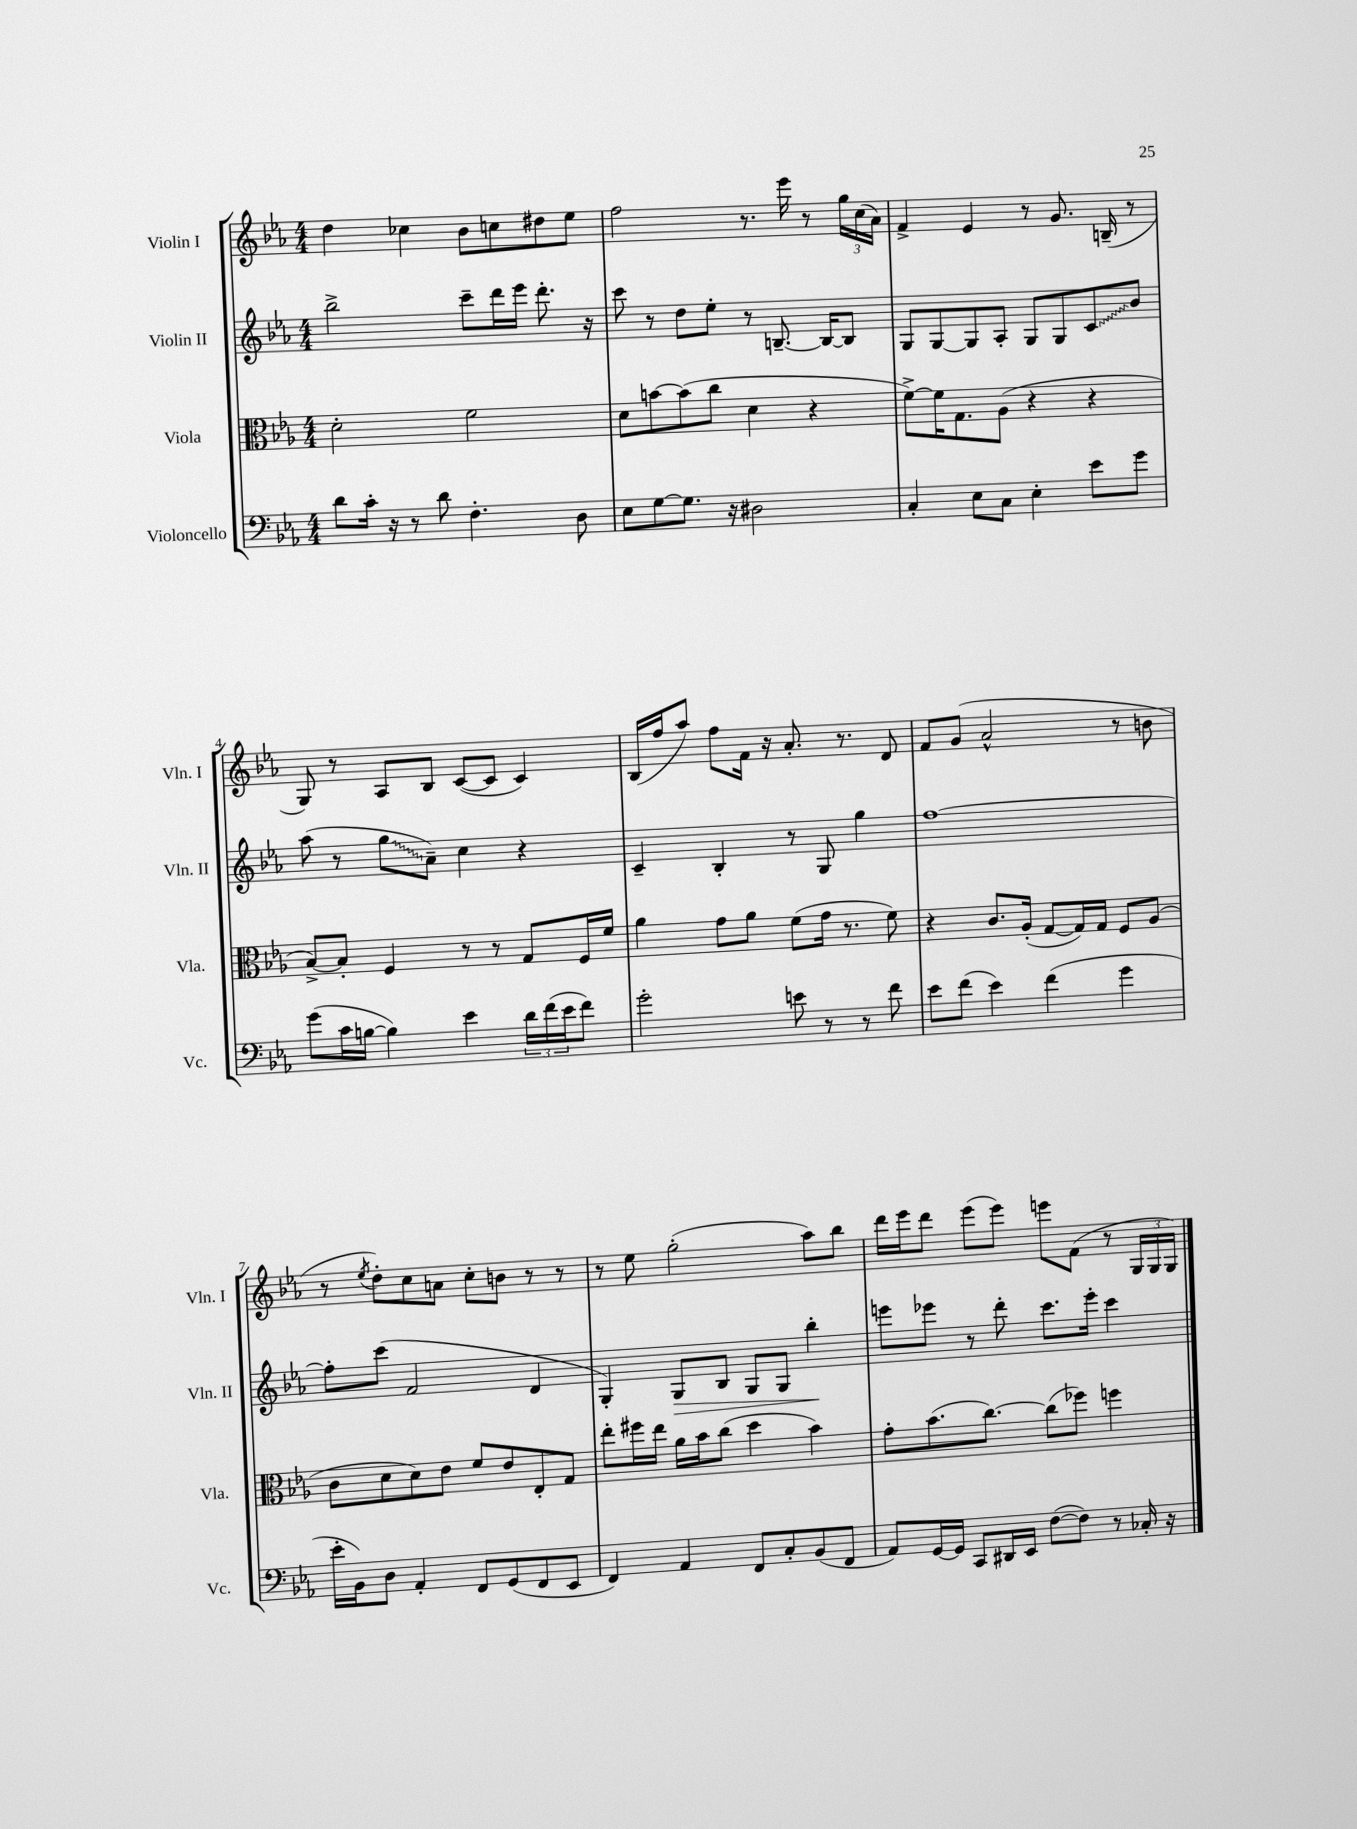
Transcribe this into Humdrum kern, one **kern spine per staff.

**kern	**kern	**kern	**kern
*staff4	*staff3	*staff2	*staff1
*clefF4	*clefC3	*clefG2	*clefG2
*k[b-e-a-]	*k[b-e-a-]	*k[b-e-a-]	*k[b-e-a-]
*M4/4	*M4/4	*M4/4	*M4/4
8d	2d'	2bb-^	4dd
16c'	.	.	.
16r	.	.	.
8r	.	.	4cc-
8d	.	.	.
4.F'	2f	8ccc~	8b-
.	.	16ddd	8cc
.	.	16eee-	.
.	.	8.ddd'	8dd#
8D	.	.	8ee-
.	.	16r	.
=	=	=	=
8E-	8d	8ccc	2ff
[8G	[8b	8r	.
8.G]	(8b]	8dd	.
.	8cc	8ee-'	.
16r	.	.	.
2D#	4d	8r	8.r
.	.	[8.B~	.
.	.	.	16eee-
.	4r	.	8r
.	.	16B_	.
.	.	8B]	24gg
.	.	.	(24cc
.	.	.	24a-)
=	=	=	=
4C'	[8f^)	8G	4f^
.	16f]	[8G	.
.	8.G	.	.
8E-	.	8G]	4e-
8C	(8A-	8A-'	.
4E-'	4r	8G	8r
.	.	8G	8.g
8e-	4r	8c	.
.	.	.	(16B~
8g	.	8b-	8r
=	=	=	=
(8g	[8B-^)	(8aa-	8G)
16c	8B-']	8r	8r
[16B	.	.	.
4B])	4F	8gg	8A-
.	.	8a-~)	8B-
4e-	8r	4cc	([8c
.	8r	.	8c]
24d	8G	4r	4c)
(24f	.	.	.
24e-	.	.	.
8f)	16F	.	.
.	16f	.	.
=	=	=	=
2g'	4a-	4c~	(16B-
.	.	.	16ff
.	.	.	8aa-)
.	8g	4B-'	8ff
.	8a-	.	16f
.	.	.	16r
8e	(8f	8r	8.a-'
8r	16g	8G	.
.	8.r	.	8.r
8r	.	4gg	.
8f	8f)	.	8d
=	=	=	=
8e-	4r	[1ff	8f
(8f	.	.	(8g
4e-)	8.c	.	2a-^^
.	(16A-'	.	.
(4f	[8G	.	.
.	16G])	.	.
.	16G	.	.
4g	8F	.	8r
.	(8A-	.	8b
=	=	=	=
16e-'	8c	8ff']	8r
16BB-)	.	.	.
.	.	.	8qee-
8D	8d	(8ccc	8dd')
4AA-'	8d)	2f	8cc
.	8e-	.	8a
8FF	8f	.	8cc'
(8GG	8e-	.	8b
8FF	8E-'	4d	8r
8EE-	8G	.	8r
=	=	=	=
4FF)	8ee-'	4G')	8r
.	16ff#	.	8ee-
.	16ee-	.	.
4AA-	16a-	8G	(2gg'
.	16b-	.	.
.	(8cc	8B-	.
8FF	4dd	8G	.
8C'	.	8G	.
(8BB-	4b-)	4bb-'	8aa-)
8FF	.	.	8bb-
=	=	=	=
8AA-)	8g'	8eee	16ddd
.	.	.	16eee-
[16GG	(8.b-	8eee-	8ddd
16GG]	.	.	.
8CC	.	8r	(8eee-
.	[8.cc)	.	.
16DD#	.	8ddd'	8eee-)
16EE-	.	.	.
([8F	(8cc]	8.ccc	8eee
8F])	8ff-)	.	(8f
.	.	16eee-'	.
8r	4ff	4ccc	8r
16C-'	.	.	24G
.	.	.	24G
16r	.	.	.
.	.	.	24G)
==	==	==	==
*-	*-	*-	*-
